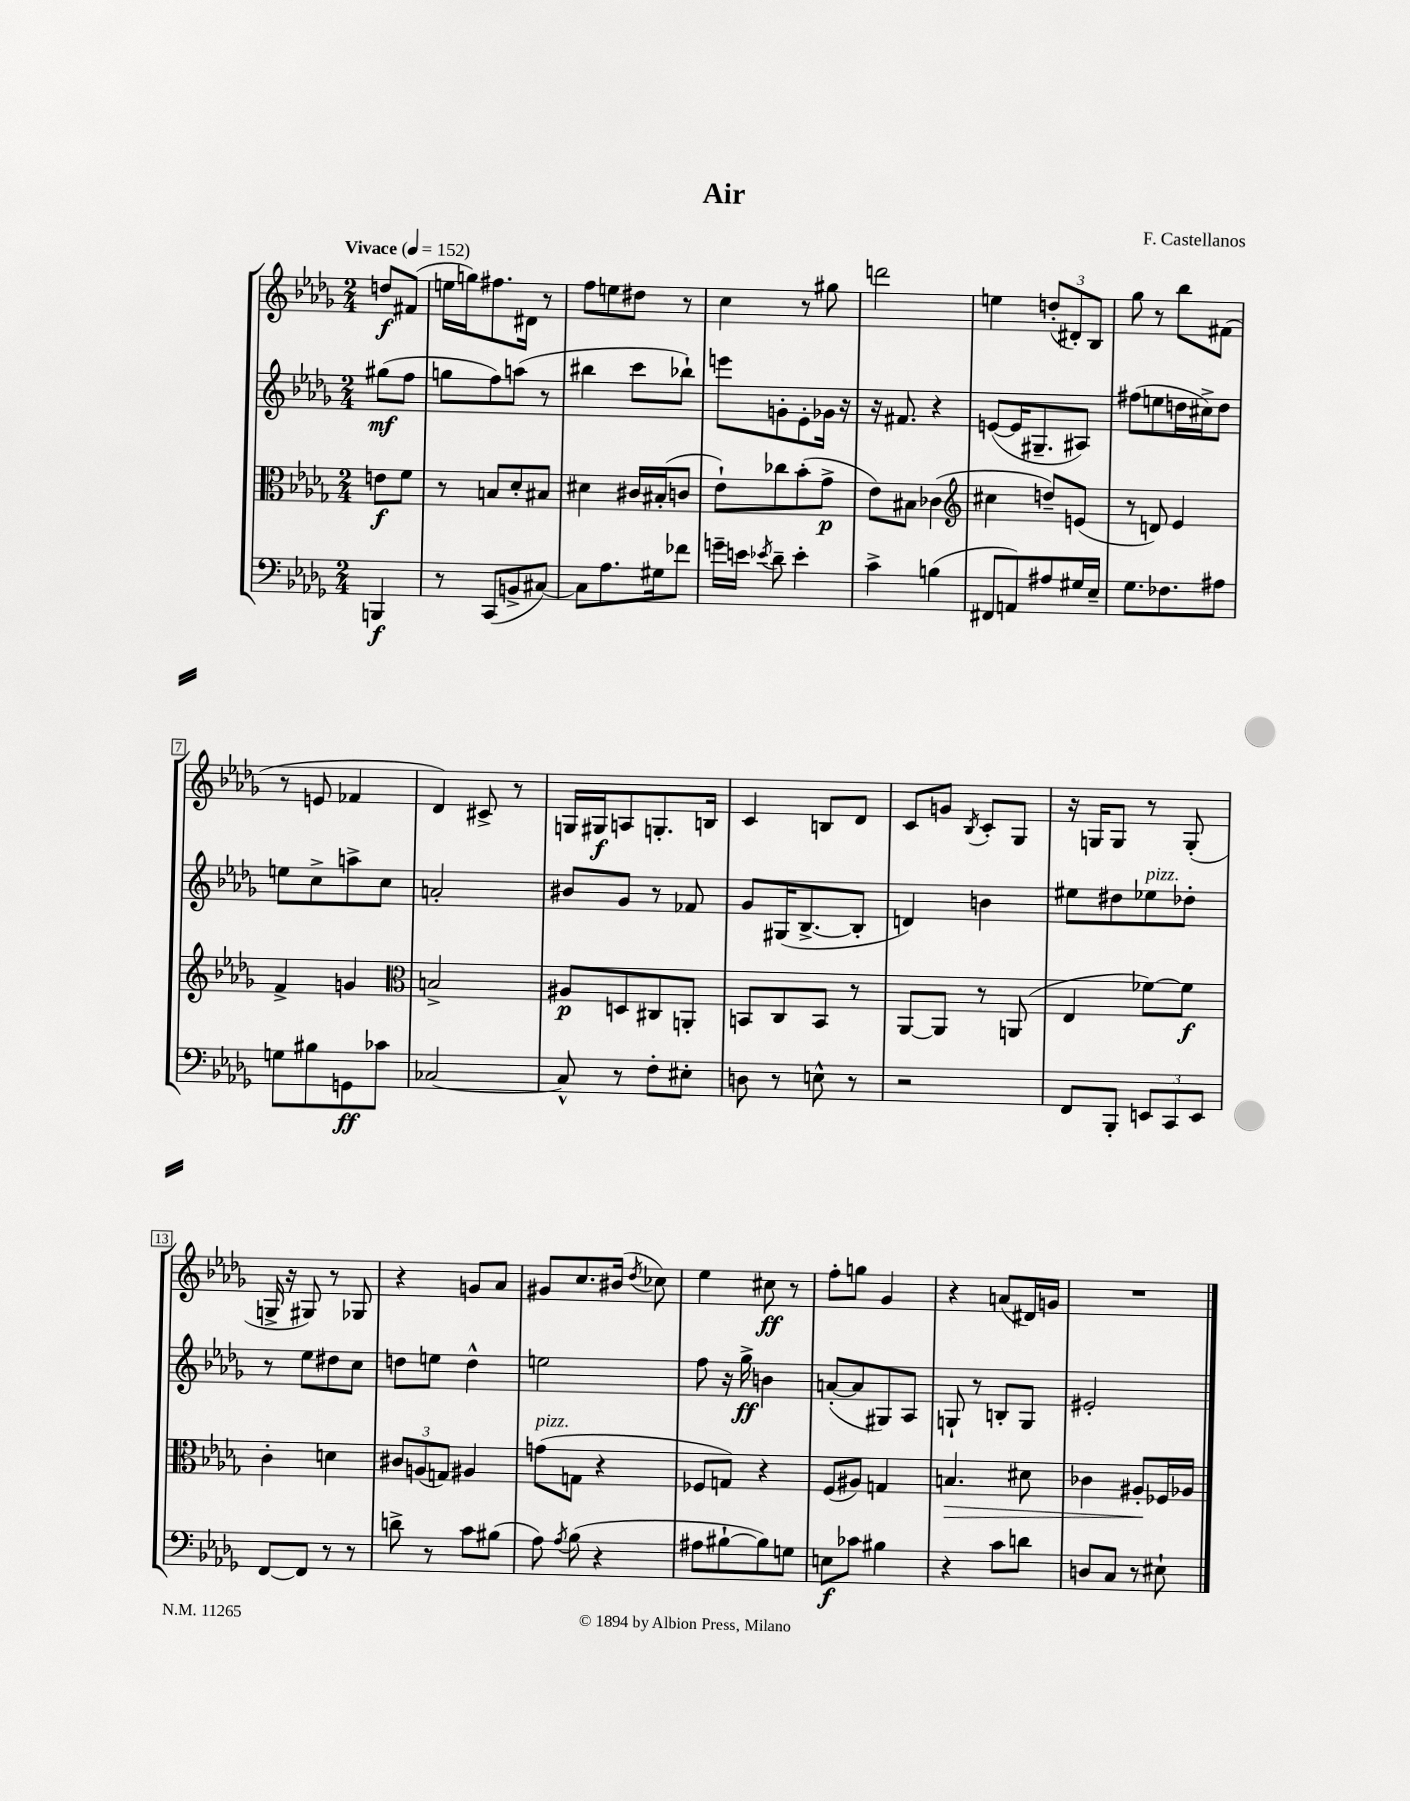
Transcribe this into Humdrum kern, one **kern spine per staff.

**kern	**kern	**kern	**kern
*staff4	*staff3	*staff2	*staff1
*clefF4	*clefC3	*clefG2	*clefG2
*k[b-e-a-d-g-]	*k[b-e-a-d-g-]	*k[b-e-a-d-g-]	*k[b-e-a-d-g-]
*M2/4	*M2/4	*M2/4	*M2/4
*MM152	*MM152	*MM152	*MM152
4BBB	8e	(8gg#	8dd
.	8f	8ff	(8f#
=	=	=	=
8r	8r	8gg	16ee
.	.	.	16gg)
(8CC	8B	8ff)	8.ff#
8BB^	8d-'	(8aa	.
.	.	.	16d#
[8C#)	8B#	8r	8r
=	=	=	=
8C#]	4d#	4bb#	8ff
8.A-	.	.	8ee
.	16c#	8ccc	8dd#
16G#	(16B#'	.	.
8f-	8c	8bb-`)	8r
=	=	=	=
16g~	8e-`)	8eee	4cc
16e	.	.	.
8qe-	.	.	.
8d-~	8cc-	8g'	.
4e-'	(8b-'	8e-'	8r
.	8g-^	16g-	8gg#
.	.	16r	.
=	=	=	=
4c^	8e-)	16r	2ddd
.	.	8.f#	.
.	8B#	.	.
(4B	(4c-	4r	.
=	=	=	=
*	*clefG2	*	*
8FF#	4cc#	([8e	4ee
8AA)	.	16e]	.
.	.	8.G#~	.
8A#	8dd~)	.	(12dd'
.	.	.	12d#')
16G#	(8e	8A#)	.
.	.	.	12B-
16E-~	.	.	.
=	=	=	=
8.G-	8r	(8ff#	8gg-
.	8d)	8ee	8r
8.F-	.	.	.
.	4e-	16dd	8bb-
.	.	16cc#^)	.
8A#	.	8dd	(8f#
=	=	=	=
8G	4f^	8ee	8r
8B#	.	8cc^	8e
8GG	4g	8aa^	4f-
8c-	.	8cc	.
=	=	=	=
*	*clefC3	*	*
[2C-	2B^	2a'	4d-)
.	.	.	8c#^
.	.	.	8r
=	=	=	=
8C-^^]	8A#	8b#	16G
.	.	.	16G#
8r	8D	8g-	8A
8F'	8C#	8r	8.G'
8E#'	8AA'	8f-	.
.	.	.	16B
=	=	=	=
8D	8BB	8g-	4c
8r	8C	(16G#	.
.	.	[8.B-^	.
8E^^	8BB	.	8B
8r	8r	8B-']	8d-
=	=	=	=
2r	[8AA-	4d)	8c
.	8AA-]	.	8g
.	.	.	8qB-
.	8r	4b	8c'
.	(8AA	.	8G-
=	=	=	=
8FF	4E-	8ee#	16r
.	.	.	16G
8BBB-'	.	8dd#	8G
12EE	[8f-)	8ee-	8r
12CC	.	.	.
.	8f-]	8dd-'	(8G'
12EE	.	.	.
=	=	=	=
[8FF	4c'	8r	16G^
.	.	.	16r
8FF]	.	8ee-	8G#)
8r	4d	8dd#	8r
8r	.	8cc	8G-
=	=	=	=
8d^	12c#	8dd	4r
.	(12A	.	.
8r	.	8ee	.
.	12G)	.	.
8c	4A#	4dd^^	8g
(8B#	.	.	8a-
=	=	=	=
8A-)	(8g	2ee	8g#
8qA-	.	.	.
(8B-	8G	.	8.cc
4r	4r	.	.
.	.	.	(16b#
.	.	.	8qdd-
.	.	.	8cc-)
=	=	=	=
8A#	8F-	8ff	4ee-
[8B#`	8G)	16r	.
.	.	16gg-^	.
8B#])	4r	4b	8cc#
8G	.	.	8r
=	=	=	=
8E	(8F	([8a'	8ff'
8c-	8A#)	8a]	8gg
4B#	4G	8G#)	4g-
.	.	8A-	.
=	=	=	=
4r	4.B	8G`	4r
.	.	8r	.
8c	.	8B'	(8a
8d	8d#	8G	16d#)
.	.	.	16g
=	=	=	=
8D	4c-	2e#'	2r
8C	.	.	.
8r	8A#'	.	.
8E#`	16F-	.	.
.	16A-	.	.
==	==	==	==
*-	*-	*-	*-
